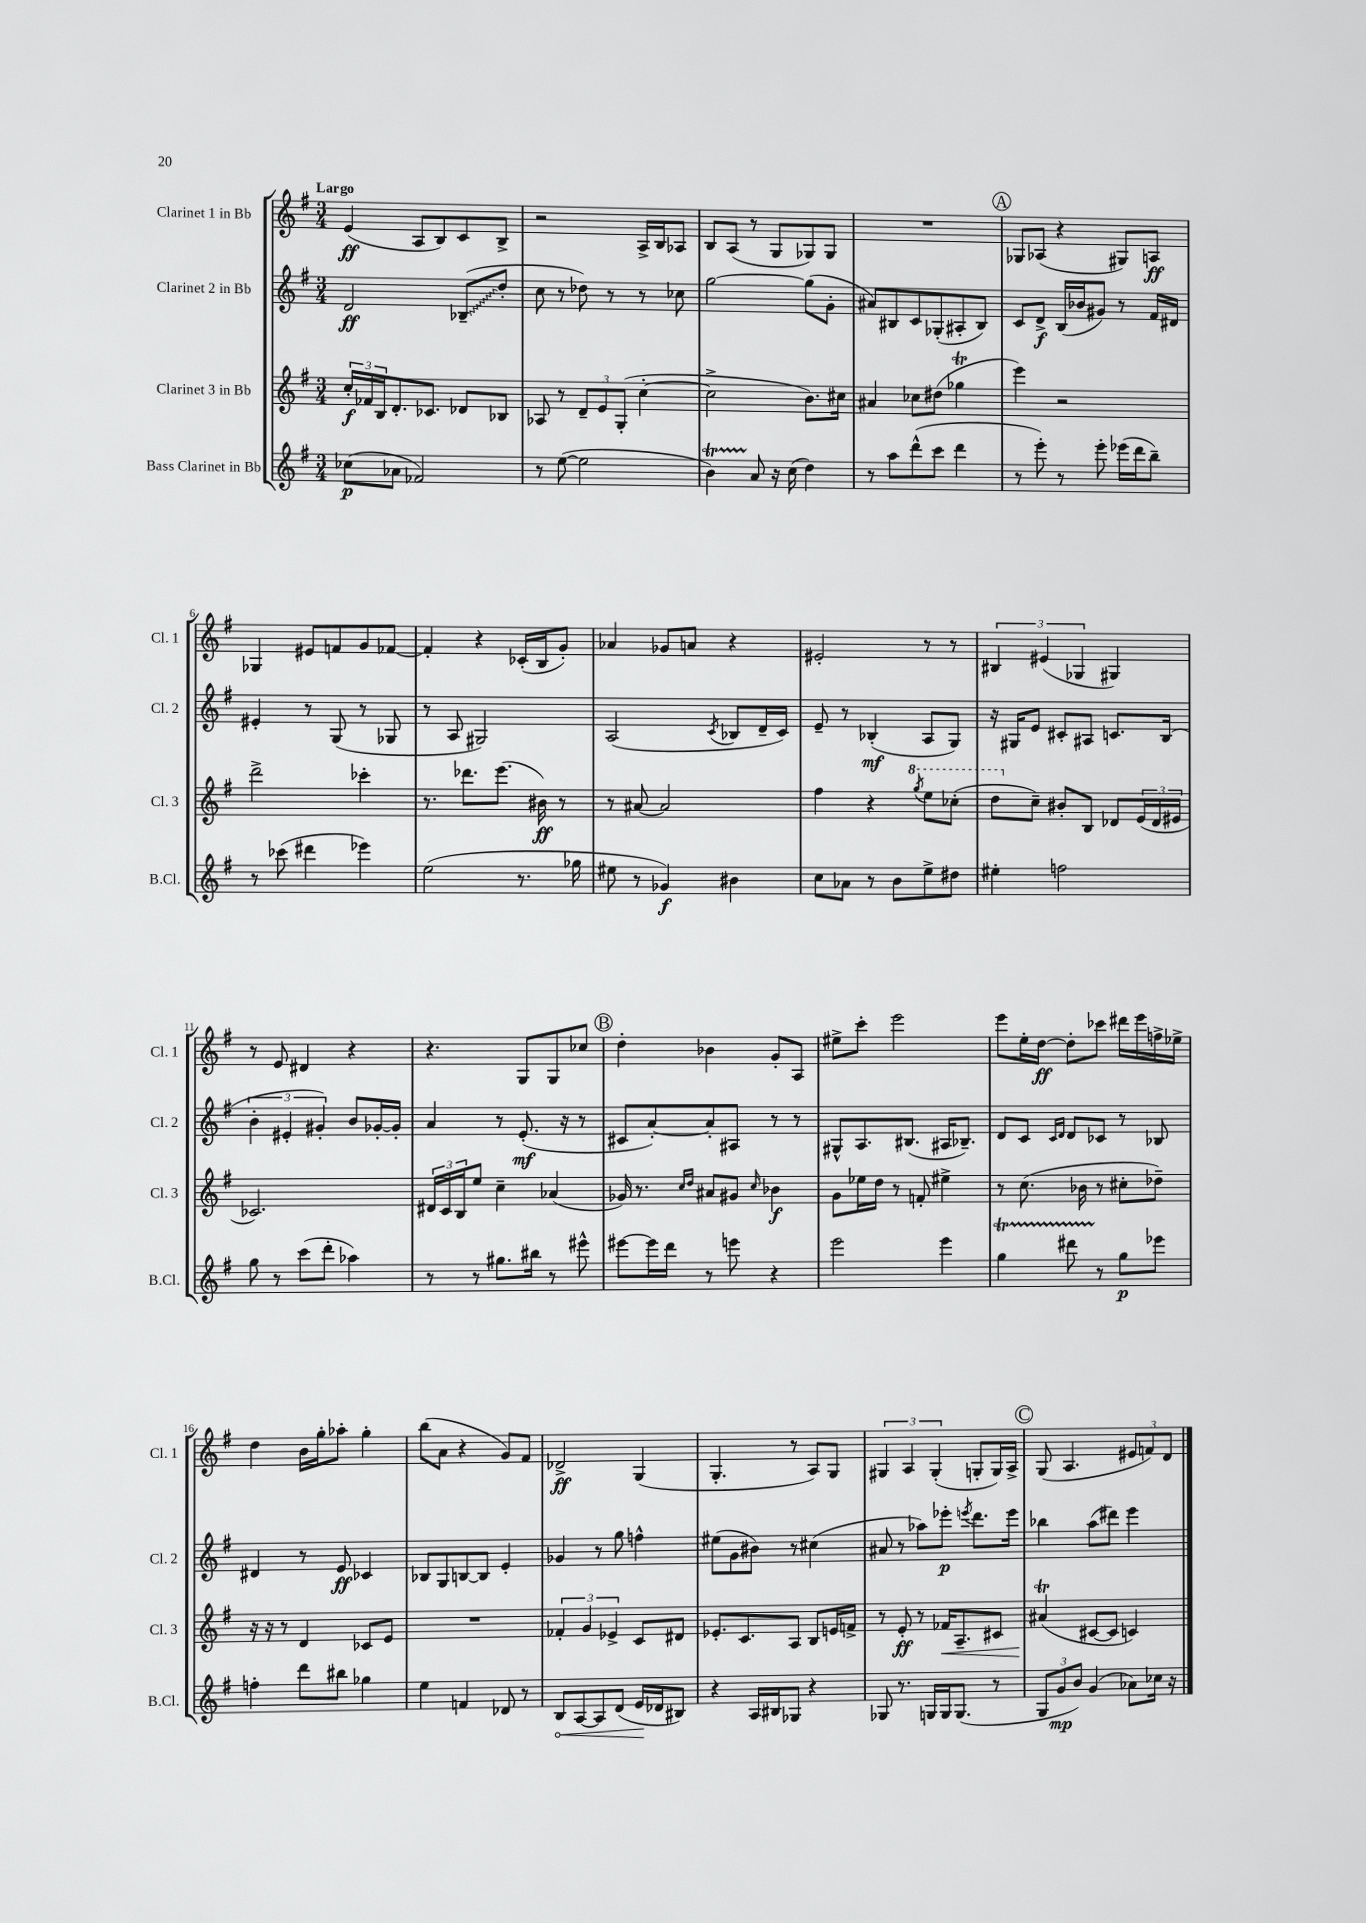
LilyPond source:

<<
\new StaffGroup <<
\new Staff = "s0" \with { instrumentName = "Clarinet 1 in Bb" shortInstrumentName = "Cl. 1" } {
    \clef treble \key g \major \numericTimeSignature \time 3/4 \tempo "Largo"
    e'4\ff( a8 b8) c'8 b8-> |
    r2 a16-> b16 aes8 |
    b8 a8( r8 g8 ges8) ges8 |
    R2. |
    \mark \markup { \circle "A" } ges8 aes8( r4 gis8) a8\ff |
    ges4 eis'8 f'8 g'8 fes'8~ |
    fes'4-. r4 ces'16-.( b16 g'8-.) |
    aes'4 ges'8 a'8 r4 |
    eis'2-. r8 r8 |
    \tuplet 3/2 { bis4 eis'4( ges4 } gis4) |
    r8 e'8 dis'4 r4 |
    r4. g8 g8 ces''8 |
    \mark \markup { \circle "B" } d''4-. bes'4 g'8-. a8 |
    eis''8-> c'''8-. e'''2 |
    e'''8 e''16-. d''16~\ff d''8-. ces'''8 dis'''16 e'''16 f''16-> ees''16-> |
    d''4 b'16 g''16-. aes''8-. g''4-. |
    b''8( a'8 r4 g'8) fis'8 |
    des'2->\ff g4( |
    g4.-. r8 a8) g8 |
    \tuplet 3/2 { gis4 a4 gis4-.( } g8-. g16) a16-> |
    \mark \markup { \circle "C" } g8( a4. \tuplet 3/2 { eis'8 f'8) d'8 } \bar "|." |
}
\new Staff = "s1" \with { instrumentName = "Clarinet 2 in Bb" shortInstrumentName = "Cl. 2" } {
    \clef treble \key g \major \numericTimeSignature \time 3/4
    d'2\ff \once \override Glissando.style = #'zigzag bes8--\glissando( d''8-. |
    c''8 r8 des''8) r8 r8 ces''8 |
    g''2~ g''8( g'8-. |
    ais'8) bis8 c'8 ges8-.( ais8-. bis8) |
    \mark \markup { \circle "A" } c'8 d'8->\f b16( bes'16 gis'8) r8 fis'16 dis'16 |
    eis'4-. r8 g8( r8 ges8 |
    r8 a8 gis2) |
    a2( \acciaccatura { c'8 } bes8 d'16-- c'16) |
    e'8-- r8 bes4-.\mf( a8 g8) |
    r16 gis16 e'8 cis'8-. ais8 c'8. b16( |
    \tuplet 3/2 { b'4-. eis'4-. gis'4-.) } b'8 ges'16~-. ges'16-. |
    a'4 r8 e'8.-.\mf( r16 r8 |
    \mark \markup { \circle "B" } cis'8 a'8~-.) a'8-. ais8 r8 r8 |
    gis8-^ a8. bis8.( ais16 bes8.--) |
    d'8 c'8 \grace { c'16 d'16 } d'8 ces'8 r8 bes8 |
    dis'4 r8 e'8\ff ces'4 |
    bes8 g8 b8~ b8 e'4-. |
    ges'4 r8 g''8 f''4-^ |
    eis''8( g'8 bis'8) r8 cis''4( |
    ais'8 r8 aes''8) ees'''8-.\p \acciaccatura { e'''8 } d'''8. e'''16 |
    \mark \markup { \circle "C" } bes''4 a''8( dis'''8) e'''4 \bar "|." |
}
\new Staff = "s2" \with { instrumentName = "Clarinet 3 in Bb" shortInstrumentName = "Cl. 3" } {
    \clef treble \key g \major \numericTimeSignature \time 3/4
    \tuplet 3/2 { c''16-.\f fes'16 b16 } d'8.-. ces'8. des'8 bes8 |
    aes8 r8 \tuplet 3/2 { d'8-- e'8 g8-.( } c''4~-. |
    c''2-> b'8.) cis''16 |
    ais'4 ces''8 dis''8( ges''4\trill |
    \mark \markup { \circle "A" } e'''4) r2 |
    d'''2-> ces'''4-. |
    r8. des'''8. e'''8.( bis'16\ff) r8 |
    r8 ais'8~ ais'2 |
    fis''4 r4 \ottava #1 \acciaccatura { g'''8 } e'''8 ces'''8-.( |
    d'''8 \ottava #0 c''8--) bis'8-. b8 des'8 \tuplet 3/2 { e'16( des'16 eis'16 } |
    ces'2.) |
    \tuplet 3/2 { dis'16 c'16 b16 } e''8 c''4-- aes'4( |
    \mark \markup { \circle "B" } ges'16) r8. \grace { c''16 d''16 } ais'8 gis'8 \grace { c''16 } bes'4\f |
    g'8 ees''16 d''16 r8 f'8-. eis''4-> |
    r8 c''8.( bes'16 r8 cis''8-. des''8--) |
    r16 r16 r8 d'4 ces'8 e'8 |
    R2. |
    \tuplet 3/2 { fes'4-. g'4 ees'4-> } c'8 dis'8 |
    ees'8.-. c'8. a8 b8 e'16 f'16-> |
    r8 e'8-.\ff r8 fes'16\< a8.-- cis'8 |
    \mark \markup { \circle "C" } ais'4\trill\!( cis'8~ cis'8 c'4) \bar "|." |
}
\new Staff = "s3" \with { instrumentName = "Bass Clarinet in Bb" shortInstrumentName = "B.Cl." } {
    \clef treble \key g \major \numericTimeSignature \time 3/4
    ces''8\p( aes'8 fes'2) |
    r8 e''8~( e''2 |
    b'4\startTrillSpan) a'8\stopTrillSpan r16 c''16( d''4) |
    r8 a''8 d'''8-^( c'''8 d'''4 |
    \mark \markup { \circle "A" } r8 e'''8-.) r8 e'''8-. ees'''16( d'''16 b''8--) |
    r8 ces'''8( dis'''4 ees'''4) |
    e''2( r8. ges''16 |
    eis''8 r8 ges'4\f) bis'4 |
    c''8 aes'8 r8 b'8 e''8-> dis''8 |
    eis''4-. f''2 |
    g''8 r8 c'''8( d'''8-. aes''4) |
    r8 r8 gis''8. bis''16 r8 eis'''8-^ |
    \mark \markup { \circle "B" } eis'''8~ eis'''16 d'''16 r8 e'''8 r4 |
    e'''2 e'''4 |
    g''4\startTrillSpan dis'''8 r8\stopTrillSpan g''8\p ees'''8 |
    f''4-. d'''8 bis''8 ges''4 |
    e''4 f'4 des'8 r8 |
    \once \override Hairpin.circled-tip = ##t b8\< a8~ a8 d'8( e'16\! des'16 bis8) |
    r4 a16 bis16 ges8 r4 |
    ges8 r8. g16 g16 g8.( r8 |
    \mark \markup { \circle "C" } \tuplet 3/2 { g8 g'8\mp b'8) } g'4( aes'8) ces''16 r16 \bar "|." |
}
>>
>>
